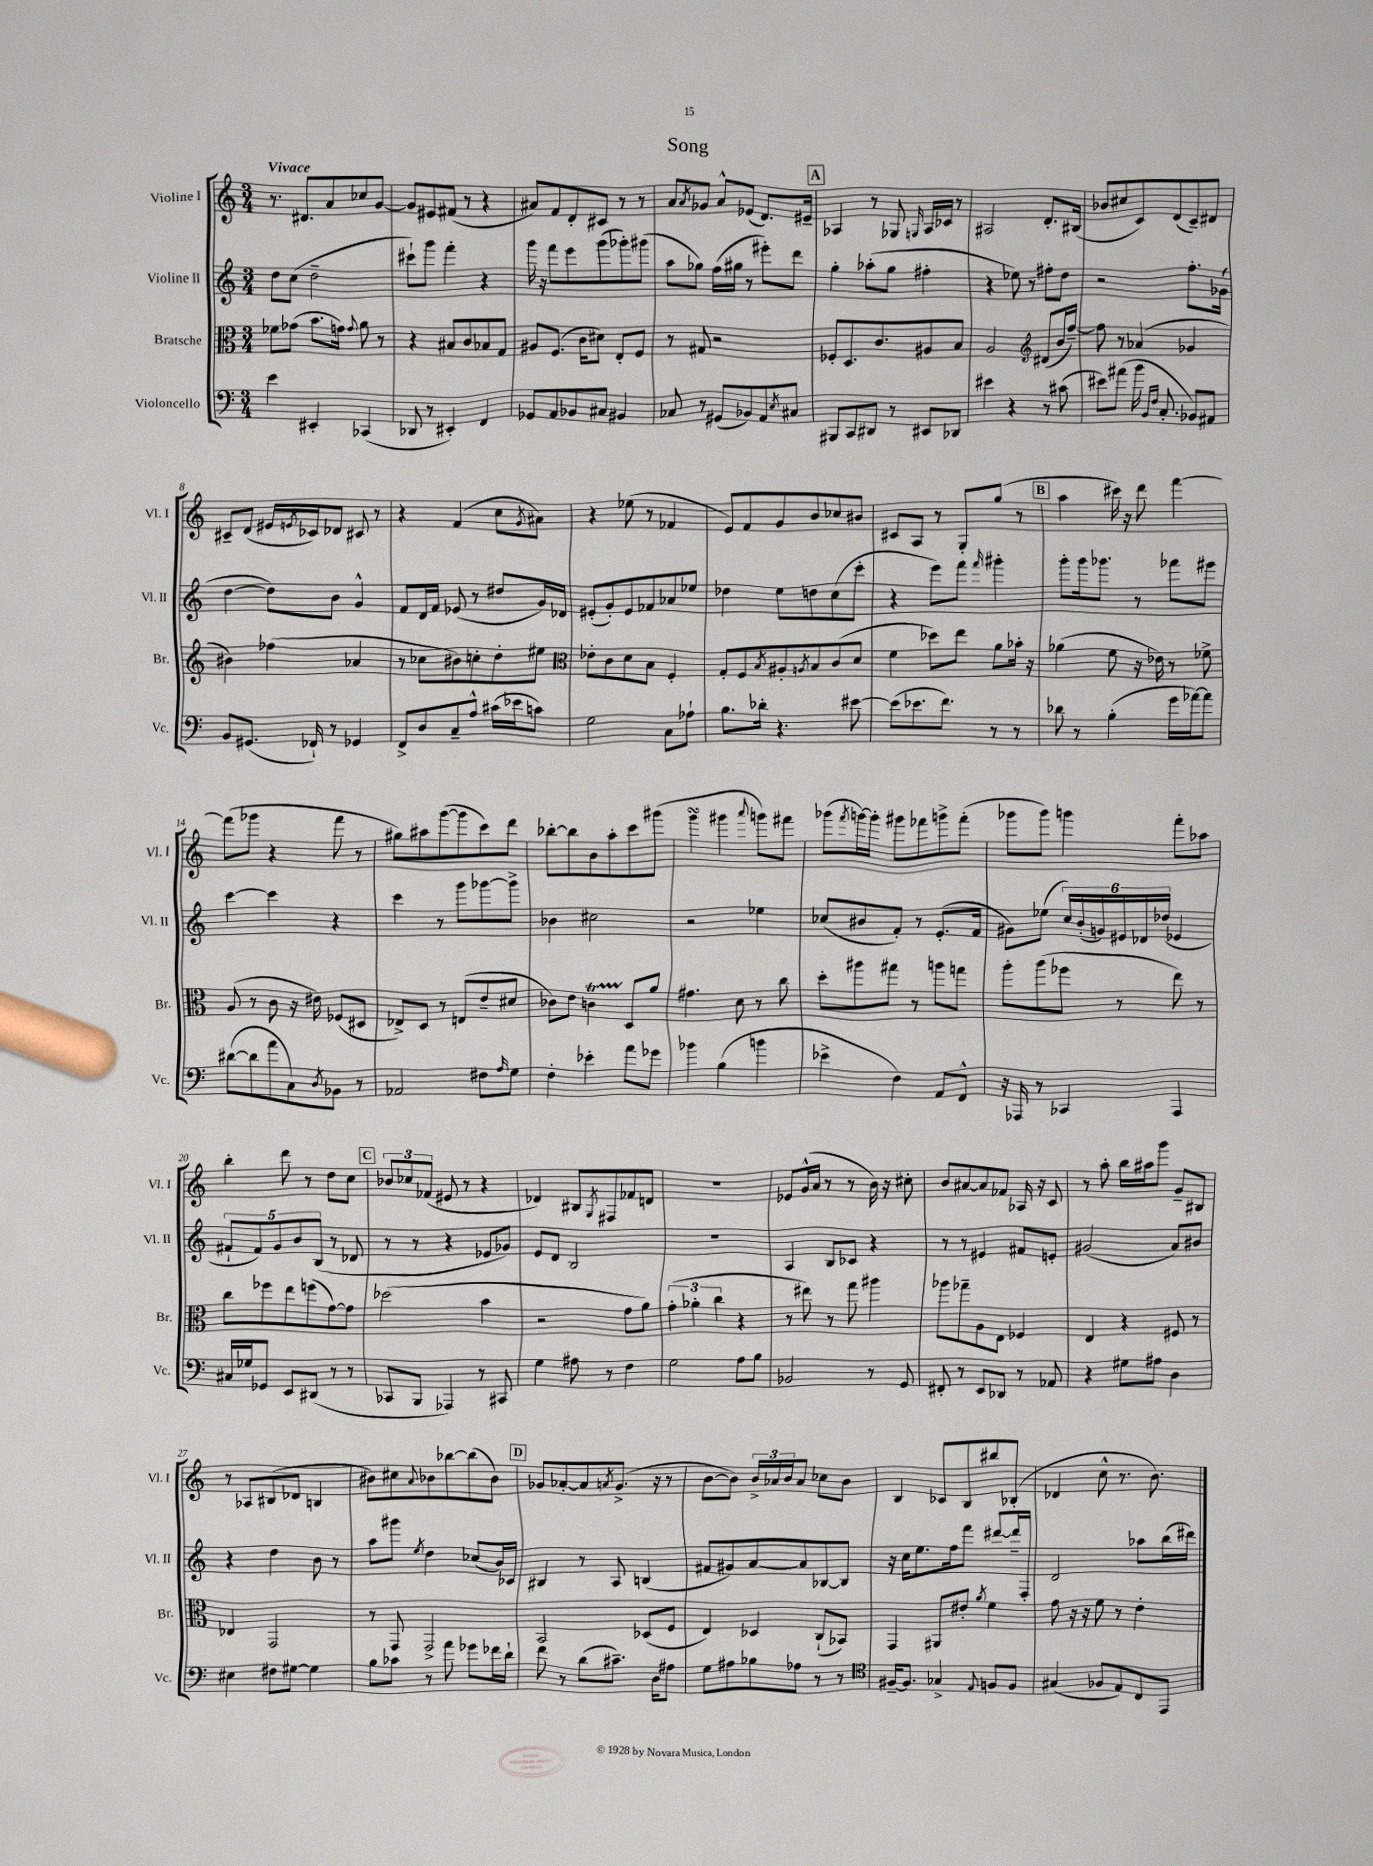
\header { title = "Song" }
<<
\new StaffGroup <<
\new Staff = "s0" \with { instrumentName = "Violine I" shortInstrumentName = "Vl. I" } {
    \clef treble \key c \major \numericTimeSignature \time 3/4 \tempo "Vivace"
    r8. dis'8. a'8 ces''8 g'8~ |
    g'8 eis'8 fis'8( r8 r4 |
    ais'8) f'8 d'8-. cis'8 r8 r8 |
    a'8 \acciaccatura { a'8 } ges'8 a'8-^ ees'8( d'8.) eis'16-- |
    \mark \markup { \box "A" } aes4 r8 ges8 \grace { g16 } aes16 ces'16 r8 |
    ais2 d'8.-. bis16( |
    bes'8 cis''8 c'8) d'8( c'8--) dis'8 |
    cis'8-- d'8( eis'16 \acciaccatura { e'8 } ces'16) des'8 cis'8 r8 |
    r4 f'4( c''8 \acciaccatura { g'8 } ais'8) |
    r4 ees''8( r8 fes'4 |
    e'8) f'8 g'8 b'8 ces''8 bis'8 |
    cis'8 a8 r8 g8-. g''8( r8 |
    \mark \markup { \box "B" } a''4 cis'''16) r16 d'''8 f'''4~ |
    f'''8( ges'''8 r4 f'''8 r8 |
    gis''8) ais''8 g'''8~( g'''8 c'''8) d'''8 |
    bes''8~-. bes''8 b'8 a''8-. c'''8 gis'''8( |
    g'''4\turn gis'''4 \appoggiatura { a'''8 } g'''8) fis'''8 |
    ges'''8( \acciaccatura { f'''8 } g'''16~) g'''16-. gis'''8 fes'''8 g'''8-> fes'''8-.( |
    ges'''8 ges'''8) g'''4 f'''8-. aes''8 |
    b''4-. d'''8 r8 d''8 c''8 |
    \mark \markup { \box "C" } \tuplet 3/2 { bes'8 ces''8 fes'8( } eis'8 r8 r4 |
    des'4) bis8 \acciaccatura { g8 } fis8 fes'8 d'8 |
    R2. |
    ees'8 g'16-^( a'16 r8 r8 b'16) r16 cis''8-. |
    b'8 ais'8~ ais'8 fes'8 aes16 r16 c'8 |
    r8 a''8-. b''16 ais''16 g'''8 g'8-- bis8 |
    r8 aes8 bis8( des'8 b4 |
    bis'8) cis''8 \appoggiatura { a'8 } bes'8 bes''8~ bes''8( bes'8) |
    \mark \markup { \box "D" } ges'8 aes'8~-. aes'8 \acciaccatura { a'8 } ges'8.->( r16 r8 |
    b'8~ b'8) \tuplet 3/2 { b'16-> aes'16 b'16 } aes'8 ces''8 b'8 |
    b4 ces'8 b8 bis''8 bes8-.( |
    des'4 c''8-^ r8. b'8.) \bar "|." |
}
\new Staff = "s1" \with { instrumentName = "Violine II" shortInstrumentName = "Vl. II" } {
    \clef treble \key c \major \numericTimeSignature \time 3/4
    d''8 c''8( d''2-- |
    cis'''8-!) g'''8 f'''4-. r4 |
    g'''16 r16 f'''8 e'''8 g'''8( ges'''8-.) gis'''8( |
    a''8 ges''8) f''16( gis''16 r8 eis'''8-.) d'''8 |
    \mark \markup { \box "A" } g''4-. aes''8-.( g''8 fis''4-. |
    r4 ees''8) r8 fis''8-. d''8 |
    r2 f''8.-. ges'16( |
    d''4~ d''8) b'8 g'4-^ |
    f'8 d'16 f'16 ees'8( r8 dis''8 g'16) des'16 |
    eis'8-.( g'8-.) eis'8 fes'8 aes'8 ees''8 |
    des''4 e''8 d''8 c''8( c'''8-. |
    r4 e'''8) f'''8 \grace { f'''16 } gis'''4-. |
    \mark \markup { \box "B" } g'''8-. g'''16 ges'''8. r8 fes'''8 eis'''8 |
    c'''4~ c'''4 r4 |
    c'''4 r8 g'''8 ges'''8~ ges'''8-> |
    bes'4 cis''2 |
    r2 ees''4 |
    ces''8( bis'8 f'8-.) r8 e'8.-.( f'16 |
    gis'8) ees''8( \tuplet 6/4 { c''16) b'16-.( g'16) eis'16 des'16 des''16( } ees'4 |
    \tuplet 5/4 { fis'8-! fis'8) g'8 b'8 b8( } r8 des'8 |
    \mark \markup { \box "C" } r8 r8 r4 ees'8 ges'8) |
    e'8 d'8 b2 |
    R2. |
    a4 b8 ces'8 r4 |
    r8 r8 eis'4 fis'8 e'8-. |
    gis'2( a'8) bis'8 |
    r4 d''4 b'8 r8 |
    a''8 gis'''8 \acciaccatura { e''8 } d''4 ces''8( b'16) ces'16 |
    \mark \markup { \box "D" } bis4 r8 a8 b4( |
    fis'8 gis'8) a'8~ a'8 bes8~ bes8 |
    r16 c''16 e''8. f''16 f'''8 dis'''8~ dis'''16-- f16-. |
    d'2 aes''8 b''16( dis'''16) \bar "|." |
}
\new Staff = "s2" \with { instrumentName = "Bratsche" shortInstrumentName = "Br." } {
    \clef alto \key c \major \numericTimeSignature \time 3/4
    fes'8 ges'8( b'8. g'16) \appoggiatura { g'8 } a'8 r8 |
    r4 bis8 c'8 bes8 g8 |
    ais8 f8.( c'16 dis'8) e8-. f8 |
    r8 gis8 r2 |
    \mark \markup { \box "A" } fes8-. d8. c'8. ais8 b8 |
    a2 \clef treble dis'8( b'16 f''16~--) |
    f''8 r8 aes'4( ges'4 |
    bis'4) fes''4( aes'4 |
    r8 ces''8 bis'8) c''8-. d''8-. eis''8 |
    \clef alto ees'8-. c'8 d'8 b8 f4-. |
    g8-. f8 \acciaccatura { b8 } ais8-. \acciaccatura { a8 } b8 c'8( d'8 |
    f'4 des''8) e''8 a'8 bes'16-. r16 |
    \mark \markup { \box "B" } aes'4( f'8 r16 ees'16) r8 fes'8-> |
    a8( r8 c'8 r16 eis'16) fes8( dis8 |
    ees8->) d8 r8 e8( e'8-- dis'8 |
    ces'8) e'8 c'4\startTrillSpan d8\stopTrillSpan a'8 |
    gis'4. d'8 r8 c''8 |
    d''8-. ais''8 gis''8 r8 a''8 g''8 |
    a''8-. a''8( fes''8 r8 e''8) r8 |
    c''8 fes''8 e''8 f''8( g'8~) g'8 |
    \mark \markup { \box "C" } des''2( b'4 |
    r2 g'8 a'8) |
    \tuplet 3/2 { g'4-.( aes'4-. c''4 } r4 |
    r8 eis''8) r8 g''8 ais''4 |
    aes''8 ges''8-- a8 e8 fes4 |
    e4 r4 fis8 r8 |
    ees4 g,2 |
    r8 g,8 g,2-> |
    \mark \markup { \box "D" } b,2 des8( f8 |
    e4) des4 c8-!( bes,8) |
    g,4 ais,8 eis'8-. \acciaccatura { a'8 } f'4 |
    g'8 r16 r16 f'8 r8 e'4-. \bar "|." |
}
\new Staff = "s3" \with { instrumentName = "Violoncello" shortInstrumentName = "Vc." } {
    \clef bass \key c \major \numericTimeSignature \time 3/4
    e'4 eis,4-. ces,4( |
    des,8 r8 eis,4-.) f,4 |
    ges,8 a,8 bes,8 cis8 bis,4 |
    ces8 r8 gis,8( bes,8) a,8 \acciaccatura { e8 } cis8 |
    \mark \markup { \box "A" } bis,,8 c,8 dis,8 r8 eis,8 des,8 |
    eis'4 r4 r8 cis'8( |
    eis'8) ais'8( b'16 \grace { b,16 f16 } c8.-. bes,8) ais,8 |
    b,8 gis,8.( fes,16-!) r8 ges,4 |
    f,8-> d8 c8-- a8-^ cis'16( ees'16 c'8) |
    g2 c8 aes8-! |
    b8. des'16-. r4. eis'8~ |
    eis'8( ees'8. f'8.) r8 r8 |
    \mark \markup { \box "B" } des'8 r8 b4-.( g'16 aes'16~) aes'8 |
    dis'8~( dis'8 a'8 c8) \acciaccatura { d8 } bes,8 r8 |
    aes,2 fis8 \grace { a16 } g8 |
    f4-. ees'4-. a'8 ges'8 |
    bes'4 b4( b'4 |
    ees'4-> f4) a,8 f,8-^ |
    r16 aes,,16 r8 ces,4 aes,,4 |
    cis16 ges16 ges,8 e,8 dis,8( r8 r8 |
    \mark \markup { \box "C" } ces,8 b,,8 aes,,4) r8 cis,8 |
    g4 ais8 r8 f4 |
    g2 a8 b8 |
    bes,2 r8 g,8 |
    fis,8-. r8 e,8 des,8 r8 aes,8 |
    r4 gis8 ais8 d4 |
    eis4 fis8 gis8~ gis4 |
    b8 ces'8 r8 a'8 ges'8 fes'16 d'16-! |
    \mark \markup { \box "D" } f'8 r8 d'8( cis'8.--) d16 ais8 |
    g8 ais8 bes8 aes8 r8 r8 |
    \clef tenor fis16~-- fis8. ges4-> \appoggiatura { e8 } f8 f8 |
    gis4( fes8 e8) c8 e,8 \bar "|." |
}
>>
>>
